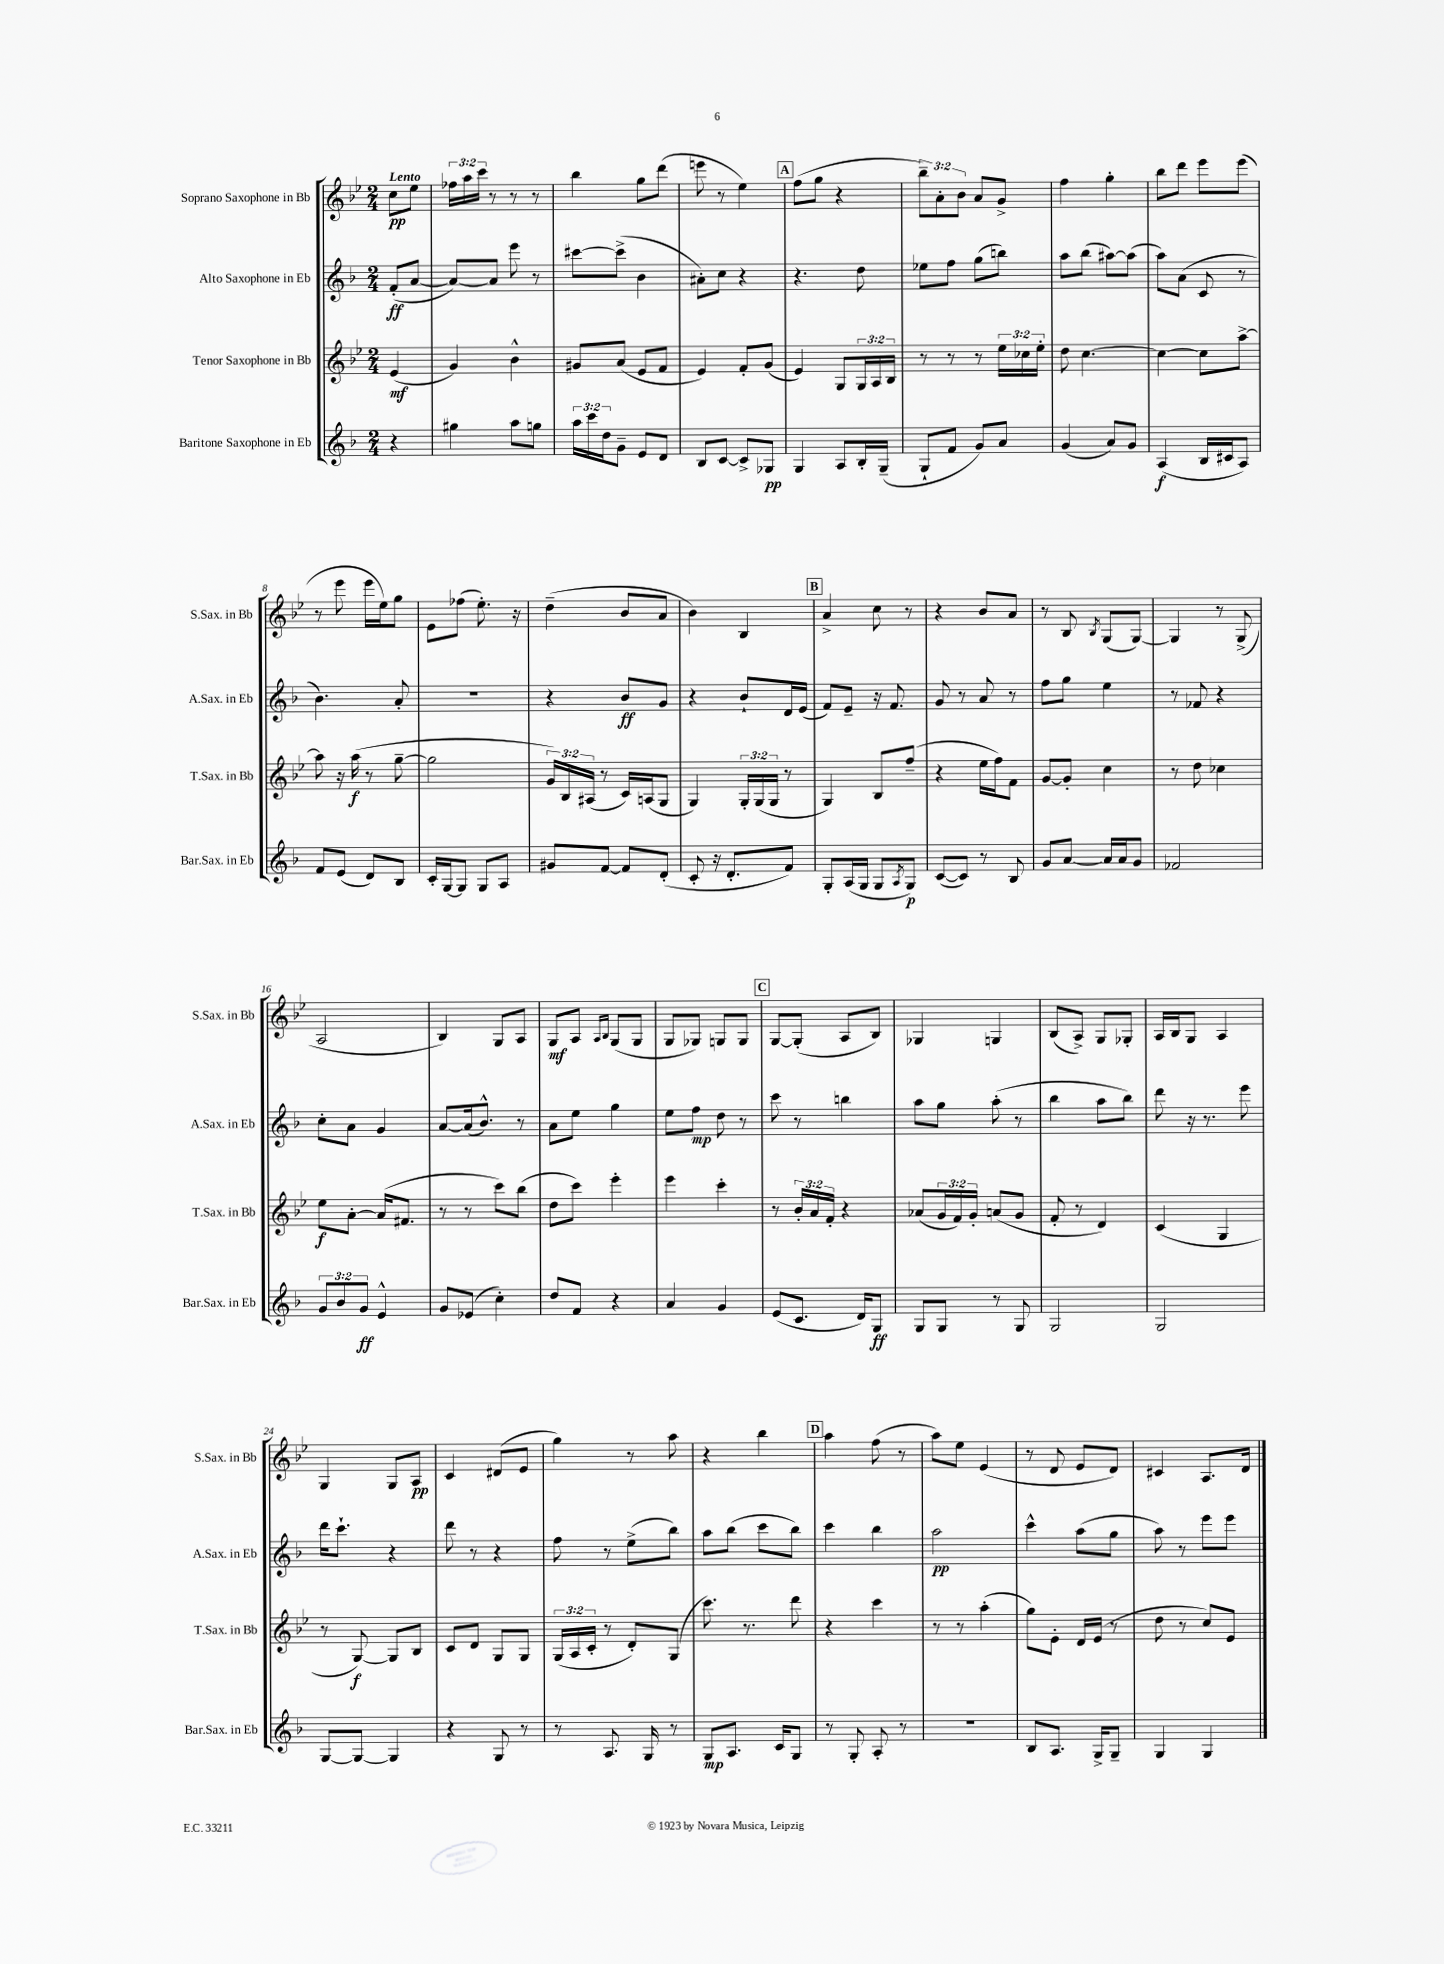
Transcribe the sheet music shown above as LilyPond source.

<<
\new StaffGroup <<
\new Staff = "s0" \with { instrumentName = "Soprano Saxophone in Bb" shortInstrumentName = "S.Sax. in Bb" } {
    \clef treble \key bes \major \numericTimeSignature \time 2/4 \override Staff.TupletNumber.text = #tuplet-number::calc-fraction-text \partial 4 \tempo "Lento"
    c''8\pp ees''8 |
    \tuplet 3/2 { fes''16 a''16 c'''16 } r8 r8 r8 |
    bes''4 g''8 d'''8( |
    e'''8 r8 ees''4) |
    \mark \markup { \box "A" } f''8( g''8 r4 |
    \tuplet 3/2 { bes''8--) a'8-. bes'8 } a'8 g'8-> |
    f''4 g''4-. |
    bes''8 d'''8 ees'''8 ees'''8( |
    r8 ees'''8 ees'''16 ees''16) g''8 |
    ees'8 fes''8( ees''8.-.) r16 |
    d''4--( bes'8 a'8 |
    bes'4) bes4 |
    \mark \markup { \box "B" } a'4-> c''8 r8 |
    r4 bes'8 a'8 |
    r8 bes8 \acciaccatura { bes8 } g8( g8~) |
    g4 r8 g8->( |
    a2 |
    bes4) g8 a8 |
    g8\mf a8 \grace { a16 bes16 } g8( g8 |
    g8 ges8) g8 g8 |
    \mark \markup { \box "C" } g8~ g8-.( a8 bes8) |
    ges4 g4 |
    bes8( a8->) g8 ges8-. |
    a16 bes16 g8 a4 |
    g4 g8 a8\pp |
    c'4 dis'8( ees'8 |
    g''4) r8 a''8 |
    r4 bes''4 |
    \mark \markup { \box "D" } a''4 f''8( r8 |
    a''8) ees''8 ees'4( |
    r8 d'8 ees'8 d'8) |
    cis'4 a8. d'16 \bar "|." |
}
\new Staff = "s1" \with { instrumentName = "Alto Saxophone in Eb" shortInstrumentName = "A.Sax. in Eb" } {
    \clef treble \key f \major \numericTimeSignature \time 2/4 \partial 4
    f'8-.\ff( a'8~ |
    a'8~) a'8 e'''8 r8 |
    cis'''8~ cis'''8->( bes'4 |
    ais'8-.) c''8 r4 |
    \mark \markup { \box "A" } r4. d''8 |
    ees''8 f''8 g''8( b''8) |
    a''8 bes''8( ais''8~) ais''8( |
    a''8) a'8( c'8 r8 |
    bes'4.) a'8-. |
    R2 |
    r4 bes'8\ff g'8 |
    r4 bes'8-! d'16 e'16( |
    \mark \markup { \box "B" } f'8) e'8-- r16 f'8. |
    g'8 r8 a'8 r8 |
    f''8 g''8 e''4 |
    r8 fes'8 r4 |
    c''8-. a'8 g'4 |
    a'8~ a'16( bes'8.-^) r8 |
    a'8 e''8 g''4 |
    e''8 f''8\mp d''8 r8 |
    \mark \markup { \box "C" } c'''8 r8 b''4 |
    a''8 g''8 a''8-.( r8 |
    bes''4 a''8 bes''8) |
    d'''8 r16 r8. e'''8 |
    d'''16 c'''8.-! r4 |
    d'''8 r8 r4 |
    f''8 r8 e''8->( bes''8) |
    a''8 bes''8( c'''8 bes''8) |
    \mark \markup { \box "D" } c'''4 bes''4 |
    a''2\pp |
    c'''4-^ a''8( g''8 |
    a''8) r8 e'''8 e'''8 \bar "|." |
}
\new Staff = "s2" \with { instrumentName = "Tenor Saxophone in Bb" shortInstrumentName = "T.Sax. in Bb" } {
    \clef treble \key bes \major \numericTimeSignature \time 2/4 \override Staff.TupletNumber.text = #tuplet-number::calc-fraction-text \partial 4
    ees'4\mf( |
    g'4) bes'4-^ |
    gis'8 a'8( ees'8 f'8 |
    ees'4) f'8-. g'8( |
    \mark \markup { \box "A" } ees'4) g8 \tuplet 3/2 { g16 a16 bes16 } |
    r8 r8 r8 \tuplet 3/2 { ees''16 ces''16 ees''16-. } |
    d''8 c''4.~ |
    c''4~ c''8 a''8~-> |
    a''8 r16 a''16\f( r8 g''8~-- |
    g''2 |
    \tuplet 3/2 { g'16) bes16 ais16( } r8 c'16) a16( g8 |
    g4) \tuplet 3/2 { g16-. g16( g16 } r8 |
    \mark \markup { \box "B" } g4) bes8 f''8--( |
    r4 ees''16 f''16) f'8 |
    g'8~ g'8-. c''4 |
    r8 d''8 ces''4 |
    ees''8\f a'8~-. a'16( fis'8. |
    r8 r8 c'''8) bes''8( |
    d''8 c'''8) ees'''4-. |
    ees'''4 c'''4-. |
    \mark \markup { \box "C" } r8 \tuplet 3/2 { bes'16-. a'16 f'16-. } r4 |
    aes'8( \tuplet 3/2 { g'16 f'16) g'16-. } a'8( g'8 |
    f'8-. r8 d'4) |
    c'4( g4 |
    r8 g8~\f) g8 bes8 |
    c'8 d'8 g8 g8 |
    \tuplet 3/2 { g16( a16 c'16-. } r8 d'8-.) g8( |
    c'''8.) r8. d'''8 |
    \mark \markup { \box "D" } r4 c'''4 |
    r8 r8 a''4-.( |
    g''8) ees'8-. d'16 ees'16( r8 |
    d''8 r8 c''8) ees'8 \bar "|." |
}
\new Staff = "s3" \with { instrumentName = "Baritone Saxophone in Eb" shortInstrumentName = "Bar.Sax. in Eb" } {
    \clef treble \key f \major \numericTimeSignature \time 2/4 \override Staff.TupletNumber.text = #tuplet-number::calc-fraction-text \partial 4
    r4 |
    gis''4 a''8 g''8 |
    \tuplet 3/2 { a''16 c'''16 d''16 } g'8-- e'8 d'8 |
    bes8 c'8~ c'8-> ges8\pp |
    \mark \markup { \box "A" } g4 a8 bes16-. g16--( |
    g8-! f'8 g'8) a'8 |
    g'4( a'8) g'8 |
    a4\f( bes16 cis'16 a8) |
    f'8 e'8( d'8) bes8 |
    c'16-. g16~ g8 g8 a8 |
    gis'8 f'8~ f'8 d'8-.( |
    c'8-. r16 d'8.-. f'8) |
    \mark \markup { \box "B" } g8-. a16( g16 g8 \acciaccatura { a8 } g8\p) |
    c'8~( c'8) r8 bes8 |
    g'8 a'8~ a'16 a'16 g'8 |
    fes'2 |
    \tuplet 3/2 { g'8 bes'8 g'8\ff } e'4-^ |
    g'8 ees'8( c''4-.) |
    d''8 f'8 r4 |
    a'4 g'4 |
    \mark \markup { \box "C" } e'8( c'8. d'16) g8\ff |
    g8 g8 r8 g8 |
    g2 |
    g2 |
    g8~ g8~ g4 |
    r4 g8 r8 |
    r8 a8. g16 r8 |
    g8\mp a8. c'16 g8 |
    \mark \markup { \box "D" } r8 g8-. a8-. r8 |
    R2 |
    bes8 a8. g16-> g8-- |
    g4 g4 \bar "|." |
}
>>
>>
